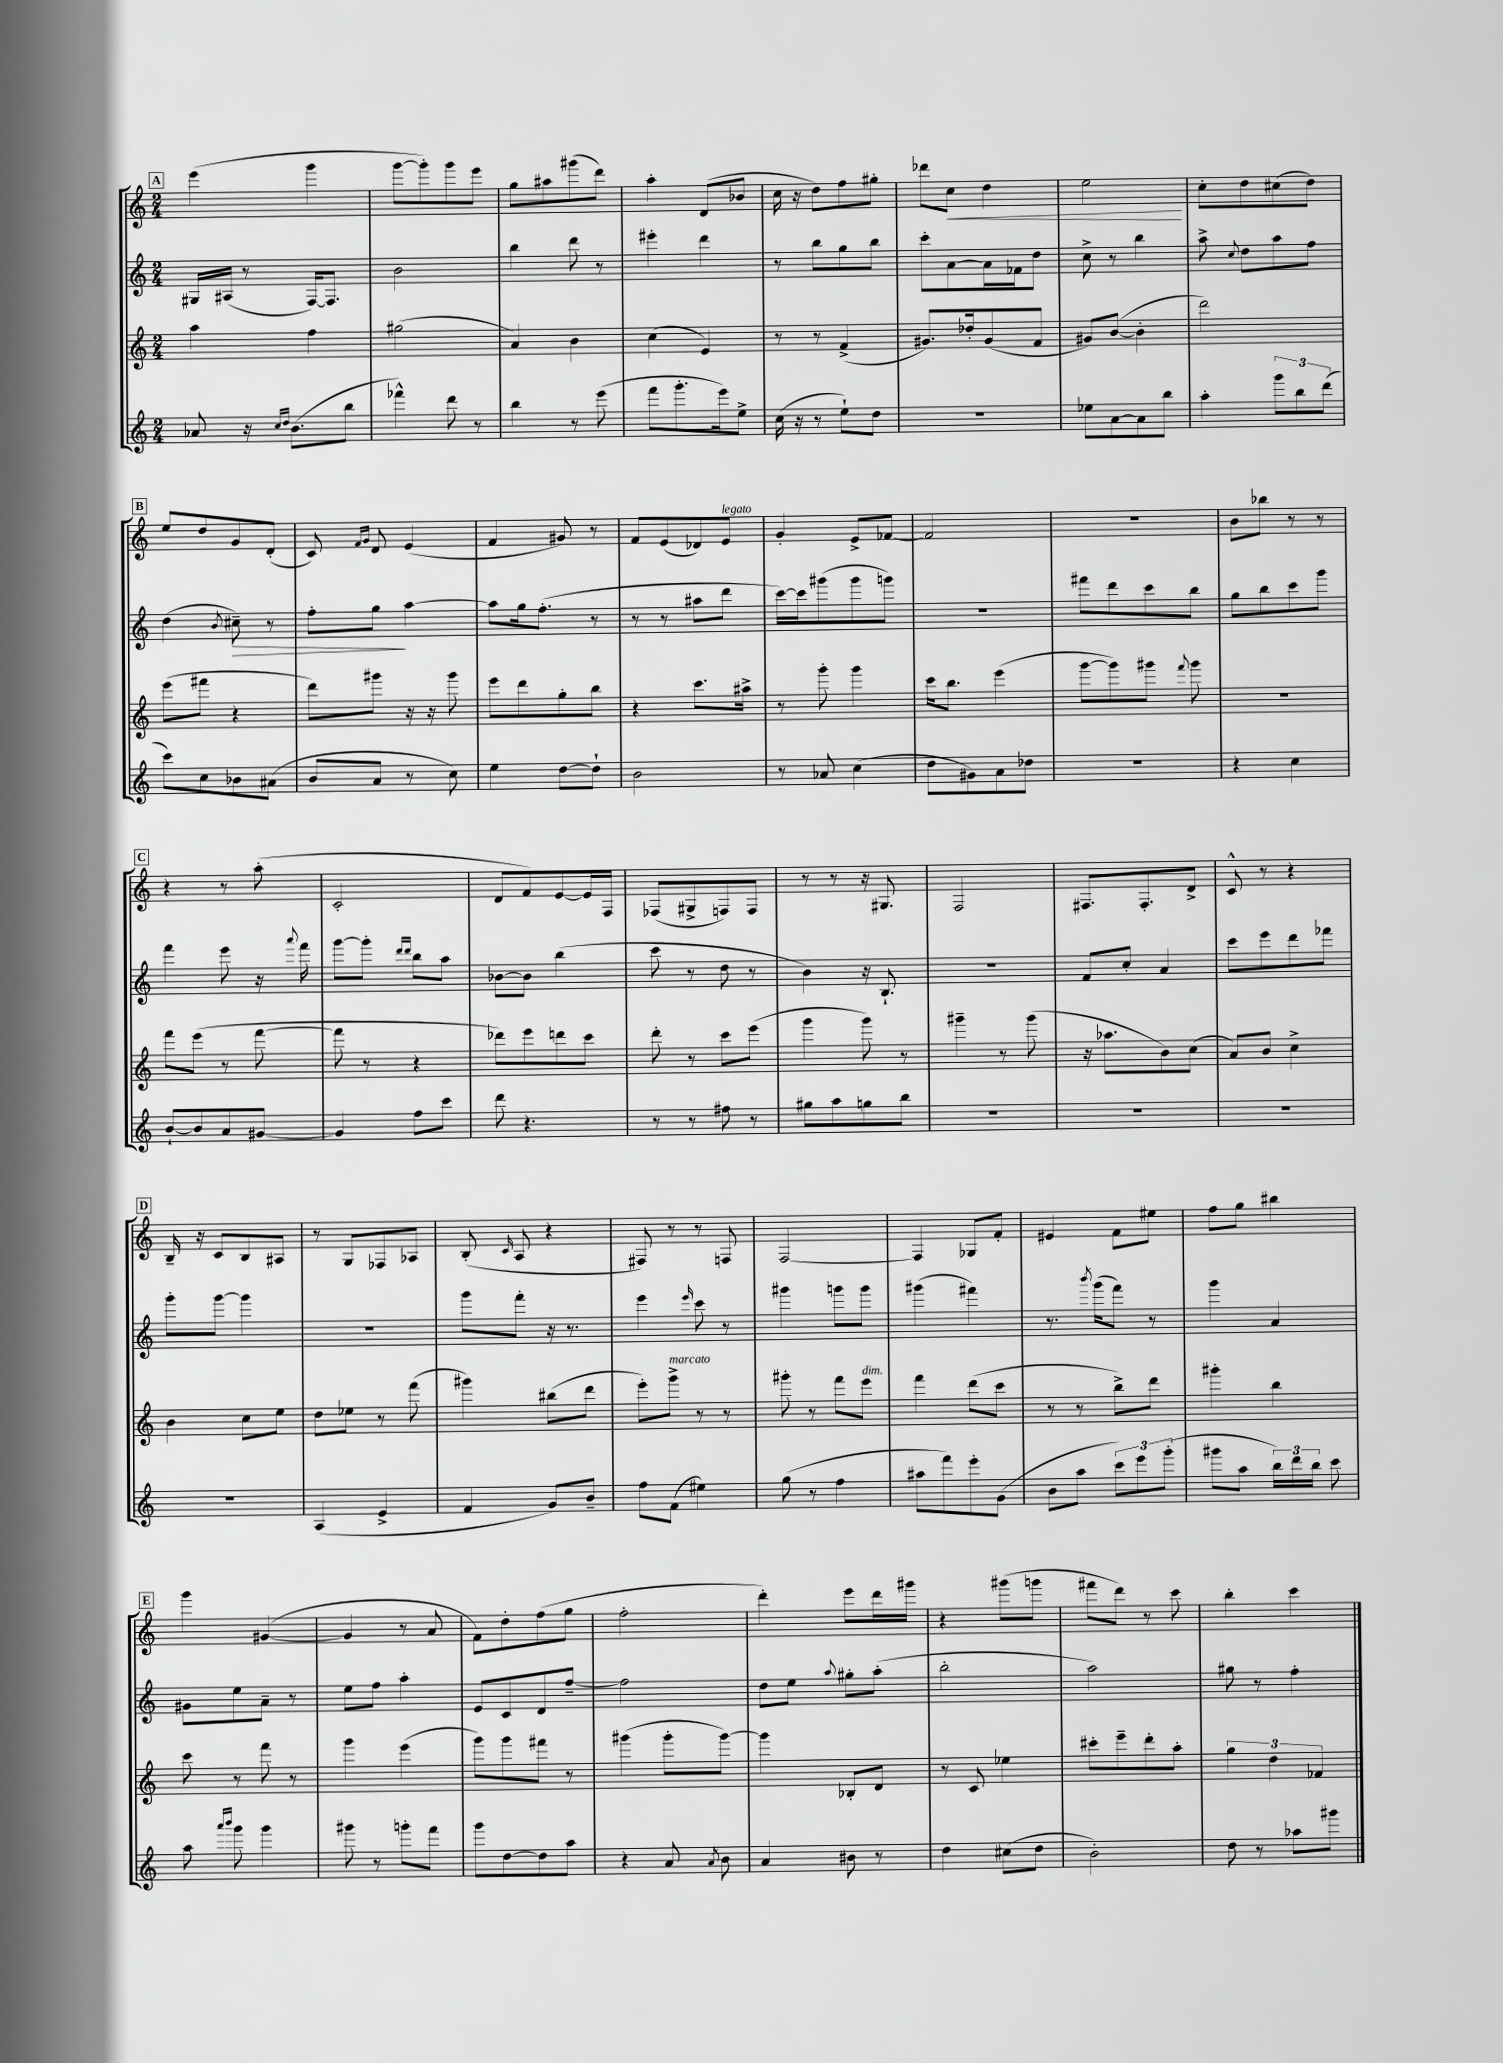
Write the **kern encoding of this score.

**kern	**kern	**kern	**kern
*staff4	*staff3	*staff2	*staff1
*clefG2	*clefG2	*clefG2	*clefG2
*k[]	*k[]	*k[]	*k[]
*M2/4	*M2/4	*M2/4	*M2/4
8a-	4aa	16G#	(4eee
.	.	(16A#	.
16r	.	8r	.
16qqcc	.	.	.
16qqdd	.	.	.
(8.b	.	.	.
.	4ff	[16F)	4ggg
.	.	8.F]	.
8bb	.	.	.
=	=	=	=
4fff-^^)	(2gg#	2b	[8ggg
.	.	.	8ggg'])
8ddd	.	.	8ggg
8r	.	.	8eee
=	=	=	=
4bb	4a)	4bb	8gg
.	.	.	8aa#
8r	4b	8ddd	(8ggg#
(8eee	.	8r	8ddd)
=	=	=	=
8fff	(4cc	4eee#'	4aa'
8.ggg'	.	.	.
.	4e)	4ddd	(8d
16eee)	.	.	.
8ee^	.	.	8b-
=	=	=	=
(16cc	8r	8r	16cc
16r	.	.	16r
8r	8r	8bb	8dd)
8ee`)	(4f^	8gg	8ff
8dd	.	8bb	8gg#'
=	=	=	=
2r	8.g#)	8ccc'	8ddd-
.	.	[8a	8cc
.	16dd-'	.	.
.	(8g#	16a]	4dd
.	.	16f-	.
.	8f	8dd	.
=	=	=	=
8ee-	8g#)	8cc^	2ee
[8a	([8b	8r	.
8a]	4b']	4bb	.
8bb	.	.	.
=	=	=	=
4aa'	2ddd)	8aa^	8cc'
.	.	8qqcc	.
.	.	8dd	8dd
12ggg	.	8aa	(8cc#
12bb	.	.	.
.	.	8ff	8dd)
(12ddd	.	.	.
=	=	=	=
8ccc)	(8eee	(4dd	8ee
8cc	8fff#	.	8dd
.	.	8qb	.
8b-	4r	8cc#~)	8g
(8a#	.	8r	(8d'
=	=	=	=
8b	8ddd)	8ff'	8c)
.	.	.	16qqf
.	.	.	16qqg
8a	8ggg#	8gg	8d
8r	16r	[4aa	(4e
.	16r	.	.
8cc)	8ggg#	.	.
=	=	=	=
4ee	8eee	8aa]	4f
.	8ddd	16gg	.
.	.	(8.ff'	.
[8dd	8gg'	.	8g#)
8dd`]	8bb	8r	8r
=	=	=	=
2b	4r	8r	8f
.	.	8r	(8e
.	8.ccc	8aa#	8d-)
.	.	8ddd	8e
.	16aa#^	.	.
=	=	=	=
8r	8r	[16ccc)	4g'
.	.	16ccc]	.
8a-	8ggg'	(8ggg#	.
(4cc	4ggg	8ggg#	8e^
.	.	8ggg)	[8f-
=	=	=	=
8dd	16ccc	2r	2f-]
.	8.bb	.	.
8g#)	.	.	.
8a	(4eee	.	.
8dd-	.	.	.
=	=	=	=
2r	[8ggg	8fff#	2r
.	8ggg])	8ddd	.
.	8ggg#	8ccc	.
.	8qqfff	.	.
.	8ggg#	8bb	.
=	=	=	=
4r	2r	8gg	8b
.	.	8bb	8bb-
4cc	.	8ccc	8r
.	.	8ggg	8r
=	=	=	=
[8b`	8fff	4fff	4r
8b]	(8eee	.	.
8a	8r	8eee	8r
[8g#	[8fff	16r	(8aa'
.	.	8qqaaa	.
.	.	16fff	.
=	=	=	=
4g#]	8fff]	[8ggg	2c'
.	8r	8ggg']	.
.	.	16qqddd	.
.	.	16qqddd	.
8ff	4r	8bb	.
8ccc	.	8aa	.
=	=	=	=
8ddd	8ddd-)	[8b-	8d
4.r	8eee	8b-]	8f)
.	8ddd	(4bb	[8e
.	8ccc	.	16e]
.	.	.	16F
=	=	=	=
8r	8ddd'	8ccc	(8F-
8r	8r	8r	8G#^
8ff#	8ccc	8dd	8F)
8r	(8eee	8r	8F
=	=	=	=
8gg#	4ggg	4b)	8r
8aa	.	.	8r
8gg	8ggg)	16r	16r
.	.	8.B`	8.G#
8bb	8r	.	.
=	=	=	=
2r	4ggg#~	2r	2F
.	8r	.	.
.	(8ggg#	.	.
=	=	=	=
2r	16r	8f	8.F#
.	8.aa-	.	.
.	.	8cc'	.
.	.	.	8.F#'
.	8b)	4a	.
.	(8cc	.	8d^
=	=	=	=
2r	8a)	8ccc	8c^^
.	8b	8eee	8r
.	4cc^	8ddd	4r
.	.	8fff-	.
=	=	=	=
2r	4b	8ggg'	16B~
.	.	.	16r
.	.	[8ggg	8c
.	8cc	4ggg]	8B
.	8ee	.	8A#
=	=	=	=
(4A	8dd	2r	8r
.	8ee-	.	8G
4e^	8r	.	8F-
.	(8fff	.	8A-
=	=	=	=
4f	4ggg#)	8ggg	(8B'
.	.	.	16qqc
.	.	8fff'	8A
8g)	(8bb#	16r	4r
.	.	8.r	.
8b~	8ddd	.	.
=	=	=	=
8ff	8eee')	4eee	8F#)
(8f	8ggg^	.	8r
.	.	16qqeee	.
4ee#)	8r	8ccc	8r
.	8r	8r	8F
=	=	=	=
(8gg	8ggg#'	4ggg#	[2F
8r	8r	.	.
4ff	8fff	8ggg	.
.	8eee	8ggg	.
=	=	=	=
8aa#	4fff	(4ggg#	4F]
8fff)	.	.	.
8eee'	(8ddd	4fff#)	8G-
(8g	8ccc	.	8f'
=	=	=	=
8b	8r	8.r	4e#
8aa	8r	.	.
.	.	8qbbb	.
.	.	(16ggg	.
12ccc)	8bb^)	8fff)	8f
12eee	.	.	.
.	8ddd	8r	8ee#
(12ggg'	.	.	.
=	=	=	=
8ggg#	4ggg#'	4ggg	8ff
8aa	.	.	8gg
24bb)	4bb	4a	4bb#
24ddd	.	.	.
24bb	.	.	.
8ccc	.	.	.
=	=	=	=
8aa	8ccc	8g#	4ggg
16qqaaa	.	.	.
16qqbbb	.	.	.
8ggg	8r	8ee	.
4ggg	8fff	8a~	([4g#
.	8r	8r	.
=	=	=	=
8ggg#	4ggg	8ee	4g#]
8r	.	8ff	.
8ggg'	(4eee	4aa'	8r
8fff	.	.	8a
=	=	=	=
8ggg	8ggg)	8e	8f)
[8dd	8ggg	8c	8dd'
8dd]	8fff#	8d	(8ff
8aa	8r	[8ff~	8gg
=	=	=	=
4r	(4ggg#	2ff]	2ff'
8a	8ggg#'	.	.
8qa	.	.	.
8b	[8ggg#)	.	.
=	=	=	=
4a	4ggg#]	8dd	4ddd')
.	.	8ee	.
.	.	8qqaa	.
8b#	8B-'	8gg#'	8eee
8r	8d	(8aa'	16ddd
.	.	.	16ggg#
=	=	=	=
4dd	8r	2bb'	4r
.	8c	.	.
(8cc#	4ee-	.	(8ggg#
8dd	.	.	8ggg
=	=	=	=
2b')	8ccc#'	2aa)	8fff#
.	8eee~	.	8ddd)
.	8ddd'	.	8r
.	8aa'	.	8ccc
=	=	=	=
8dd	6gg	8gg#	4bb'
8r	.	8r	.
.	6dd	.	.
8aa-	.	4ff'	4ccc
.	6f-	.	.
8ggg#	.	.	.
==	==	==	==
*-	*-	*-	*-
